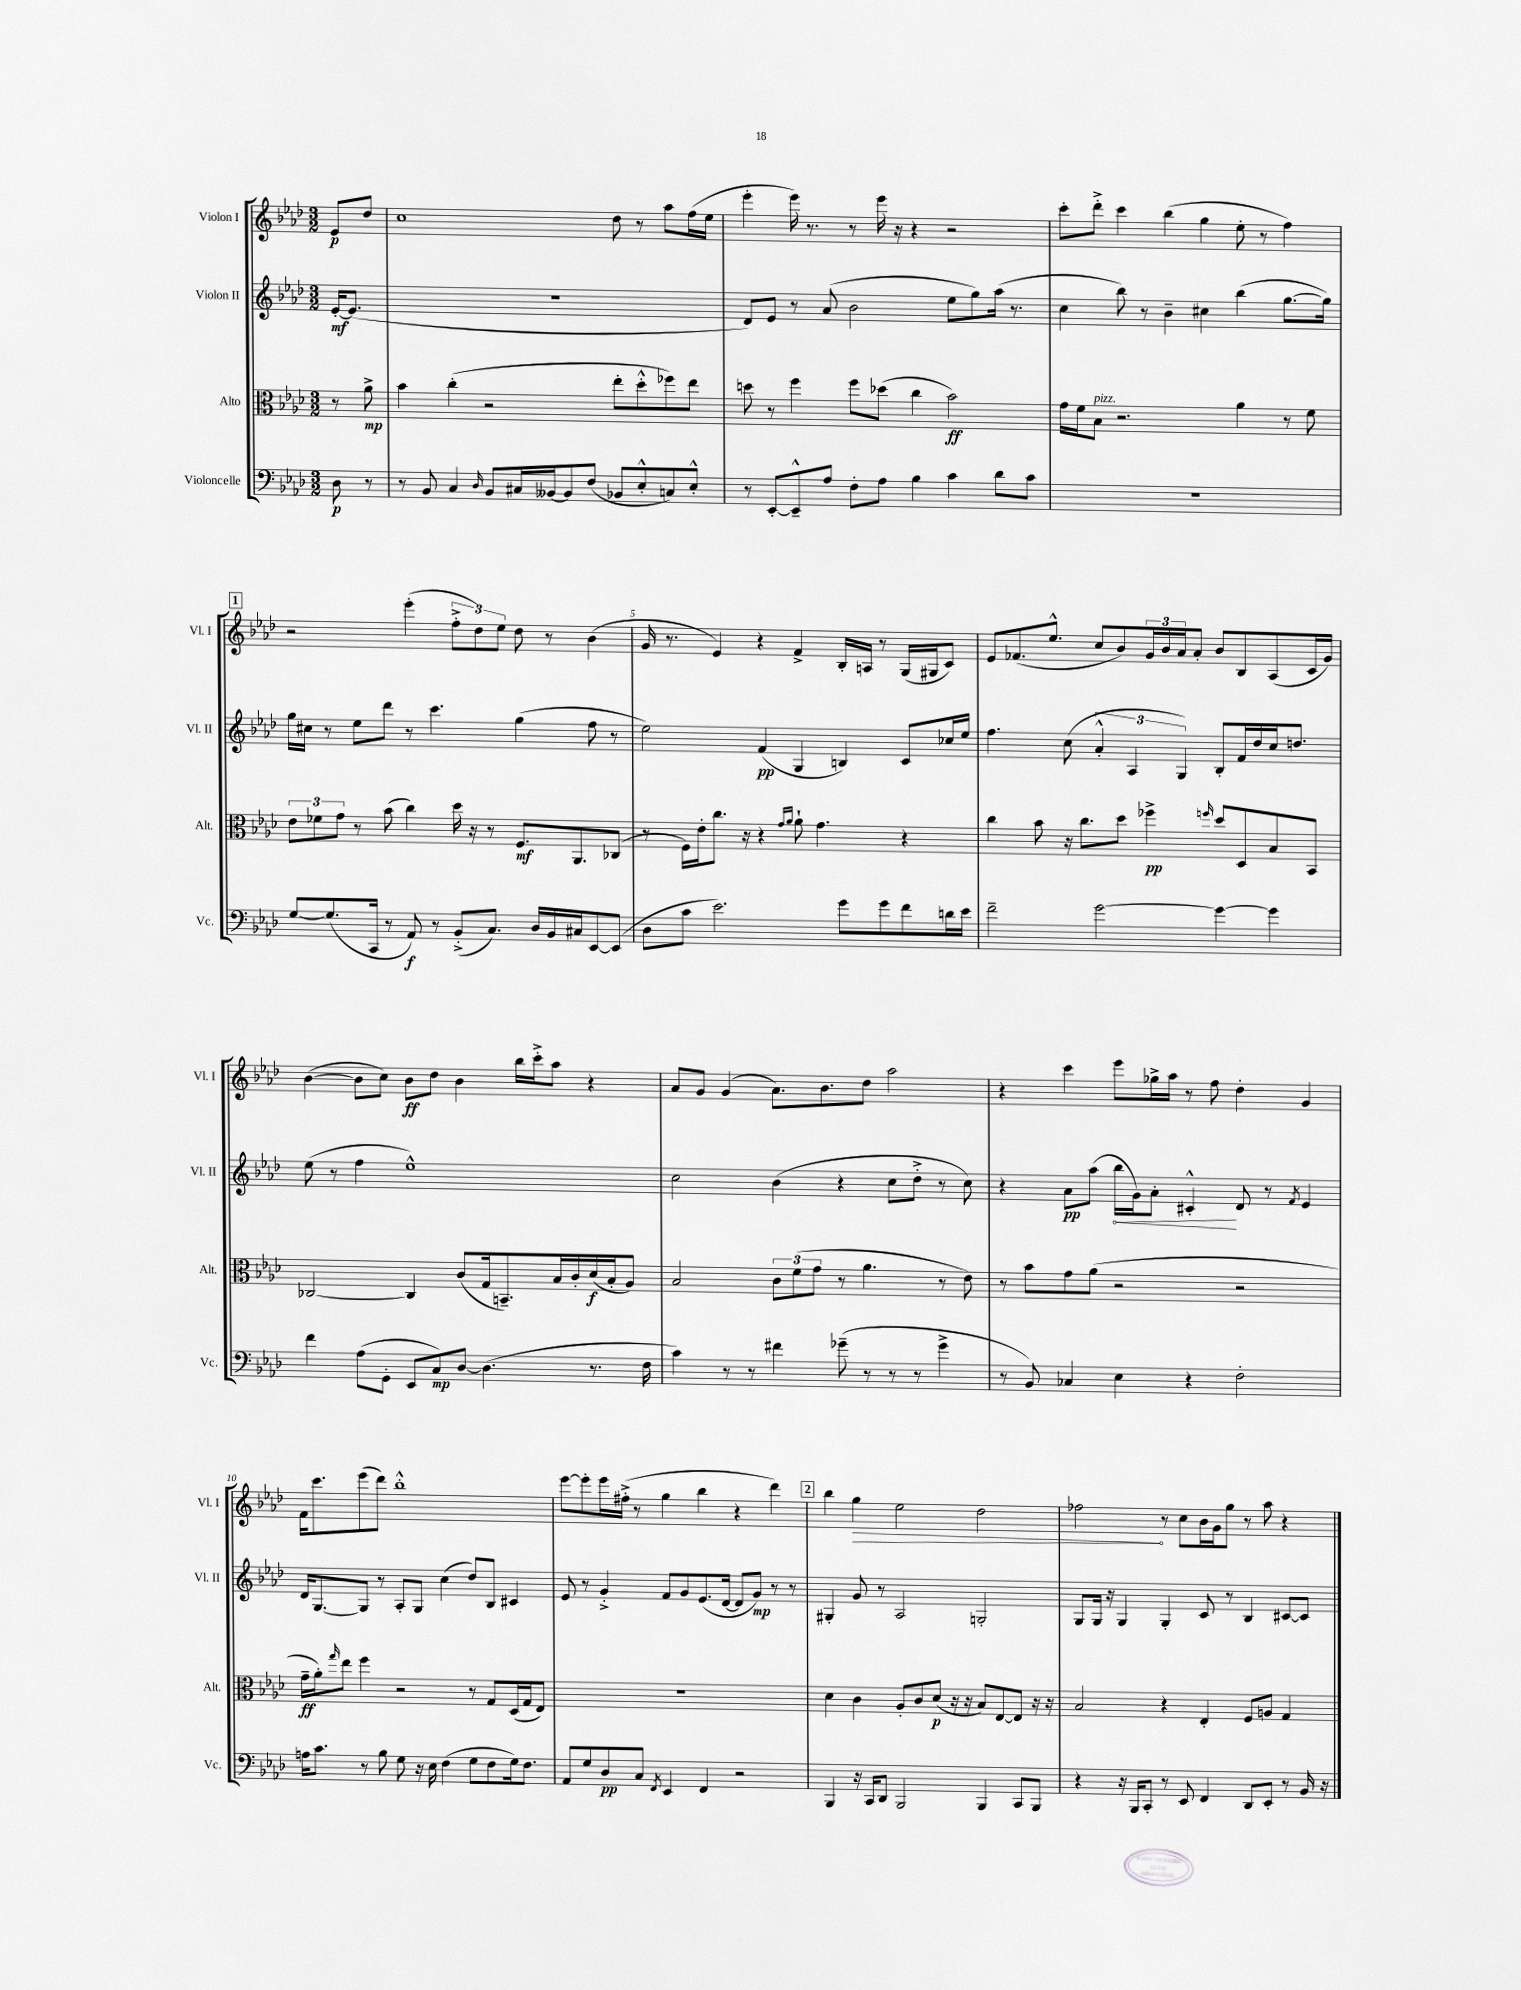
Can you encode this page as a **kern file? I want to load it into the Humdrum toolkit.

**kern	**kern	**kern	**kern
*staff4	*staff3	*staff2	*staff1
*clefF4	*clefC3	*clefG2	*clefG2
*k[b-e-a-d-]	*k[b-e-a-d-]	*k[b-e-a-d-]	*k[b-e-a-d-]
*M3/2	*M3/2	*M3/2	*M3/2
8D-	8r	[16e-'	8e-
.	.	(8.e-]	.
8r	8a-^	.	8dd-
=	=	=	=
8r	4b-	1.r	1cc
8BB-	.	.	.
4C	(4cc'	.	.
16qqD-	.	.	.
8BB-	2r	.	.
16C#	.	.	.
[16BB--	.	.	.
8BB--]	.	.	.
(8F	.	.	.
8BB-	8ee-'	.	8dd-
8E-'^^	8dd-'^^	.	8r
8C)	8ff-)	.	8aa-
8E-'^^	8ee-	.	(16ff
.	.	.	16ee-
=	=	=	=
8r	8dd	8d-)	4eee-'
[8EE-'	8r	8e-	.
8EE-~^^]	4ff	8r	16eee-)
.	.	.	8.r
8A-	.	(8a-	.
8F'	8ff	2b-	8r
8A-	(8dd-	.	16eee-
.	.	.	16r
4B-	4cc	.	4r
4c	2b-)	8ee-	2r
.	.	8gg)	.
8d-	.	(16aa-	.
.	.	8.r	.
8c	.	.	.
=	=	=	=
1.r	16g	4cc	8ccc'
.	16f	.	.
.	8B-	.	8ddd-'^
.	2.r	8bb-)	4ccc
.	.	8r	.
.	.	4b-~	(4bb-
.	.	4cc#	4gg
.	4a-	(4bb-	8ee-'
.	.	.	8r
.	8r	[8.gg	4ff)
.	8f	.	.
.	.	16gg])	.
=	=	=	=
[8G	12e-	16gg	2r
.	.	16cc#	.
.	12f-	.	.
(8.G]	.	8r	.
.	12g	.	.
.	8r	8ee-	.
16CC	.	.	.
8r	(8b-	8ddd-	.
8AA-)	4cc)	8r	(4eee-'
8r	.	4.ccc	.
(8BB-'^	16dd-	.	12ff'^
.	16r	.	.
.	.	.	12dd-)
8.C)	8r	.	.
.	.	.	12ee-
.	8.F	(4gg	8dd-
16D-	.	.	.
16BB-	.	.	8r
16C#	8.AA-	.	.
[8EE-	.	8ff	(4b-
(8EE-]	(8C-	8r	.
=	=	=	=
8D-	8r	2ee-)	16g
.	.	.	8.r
8c	16F)	.	.
.	16e-'	.	.
2.e-)	8.cc	.	4e-)
.	16r	.	.
.	4r	(4f	4r
.	16qqg	.	.
.	16qqa-	.	.
.	8a-`	4G	4f^
.	4.g	.	.
8g	.	4B)	16B-'
.	.	.	16A
8g	.	.	8r
8f	4r	8c	(16G
.	.	.	16G#
16d	.	16cc-	8c)
16e-	.	16ee-	.
=	=	=	=
2f~	4cc	4.ff	8e-
.	.	.	(8.f-
.	8b-	.	.
.	.	.	8.ee-^^
.	16r	(8cc	.
.	8.cc	.	.
[2g	.	6a-'^^	8cc
.	8dd-	.	8b-)
.	.	6A-	.
.	4ff-^	.	24g
.	.	.	24b-
.	.	6G)	24a-
.	.	.	8a-'
.	16qqff	.	.
4g_	8dd-	8B-'	8b-
.	8D-	16f	8B-
.	.	16dd-	.
4g]	8B-	16cc	(8A-
.	.	8.dd	.
.	8BB-	.	16c
.	.	.	16g)
=	=	=	=
4f	[2C-	(8ee-	([4b-
.	.	8r	.
(8A-	.	4ff	8b-]
8GG'	.	.	8cc)
8EE-	4C-]	1ee-^^)	8b-
8C)	.	.	8dd-
[8D-	(8c	.	4b-
(4.D-]	16G	.	.
.	8.BB~)	.	.
.	.	.	16bb-
.	.	.	16ccc'^
.	16B-	.	8aa-
.	16c'	.	.
8.r	(16d-	.	4r
.	16B-'	.	.
.	8A-)	.	.
16F	.	.	.
=	=	=	=
4c)	2B-	2cc	8a-
.	.	.	8g
8r	.	.	(4g
8r	.	.	.
4f#	12c	(4b-	8.a-)
.	(12f	.	.
.	12g	.	.
.	.	.	8.b-
(8g-~	8r	4r	.
8r	4.a-	.	8dd-
8r	.	8cc	2aa-
8r	.	8dd-'^	.
4g-^	8r	8r	.
.	8e-)	8cc)	.
=	=	=	=
8r	8r	4r	4r
8BB-)	8b-	.	.
4C-	8g	8a-	4ccc
.	(8a-	(8aa-	.
4E-	2r	16bb-	8eee-
.	.	16g)	.
.	.	8a-'	16gg-^
.	.	.	16aa-
4r	.	4c#'^^	8r
.	.	.	8ff
2F'	2r	8d-	4dd-'
.	.	8r	.
.	.	8qf	.
.	.	4e-	4g
=	=	=	=
16A	16g~	16d-	16f
8.c	16a-')	[8.G	8.ccc
.	16qqgg	.	.
.	8ee-	.	.
8r	4ff	8G]	(8eee-
8B-	.	8r	8ddd-)
8G	2r	8A-'	1bb-'^^
16r	.	8G	.
16E-	.	.	.
(4F	.	(4cc	.
8G	8r	8dd-)	.
8F	8G	8B-	.
16G)	(16D-	4c#	.
8.F	16G	.	.
.	8E-)	.	.
=	=	=	=
8AA-	1.r	8e-	[8eee-
8G	.	8r	8eee-']
8D-	.	4g'^	16eee-
.	.	.	(16ff#'^
8C	.	.	8r
8qFF	.	.	.
4EE-	.	8f	4gg
.	.	8g	.
4FF	.	(8.e-	4bb-
.	.	[16d-	.
2r	.	8d-]	4r
.	.	8g)	.
.	.	8r	4ddd-)
.	.	8r	.
=	=	=	=
4BBB-	4d-	4G#'	4bb-
16r	4c	8g	4gg
16CC	.	.	.
8DD-	.	8r	.
2BBB-	8A-'	2A-	2ee-
.	8c	.	.
.	(8d-	.	.
.	16r	.	.
.	16r	.	.
4BBB-	8B-)	2G'	2dd-
.	[8E-	.	.
8CC	8E-]	.	.
8BBB-	16r	.	.
.	16r	.	.
=	=	=	=
4r	2B-	8G	2ff-
.	.	16G	.
.	.	16r	.
16r	.	4G	.
16BBB-	.	.	.
8CC'	.	.	.
8r	4r	4G'	8r
8EE-	.	.	8cc
4FF	4E-'	8c	16b-
.	.	.	16g
.	.	8r	8gg
8DD-	8F	4B-	8r
8EE-'	8A	.	8aa-
8r	4G	[8c#	4r
16BB-	.	8c#]	.
16r	.	.	.
==	==	==	==
*-	*-	*-	*-
